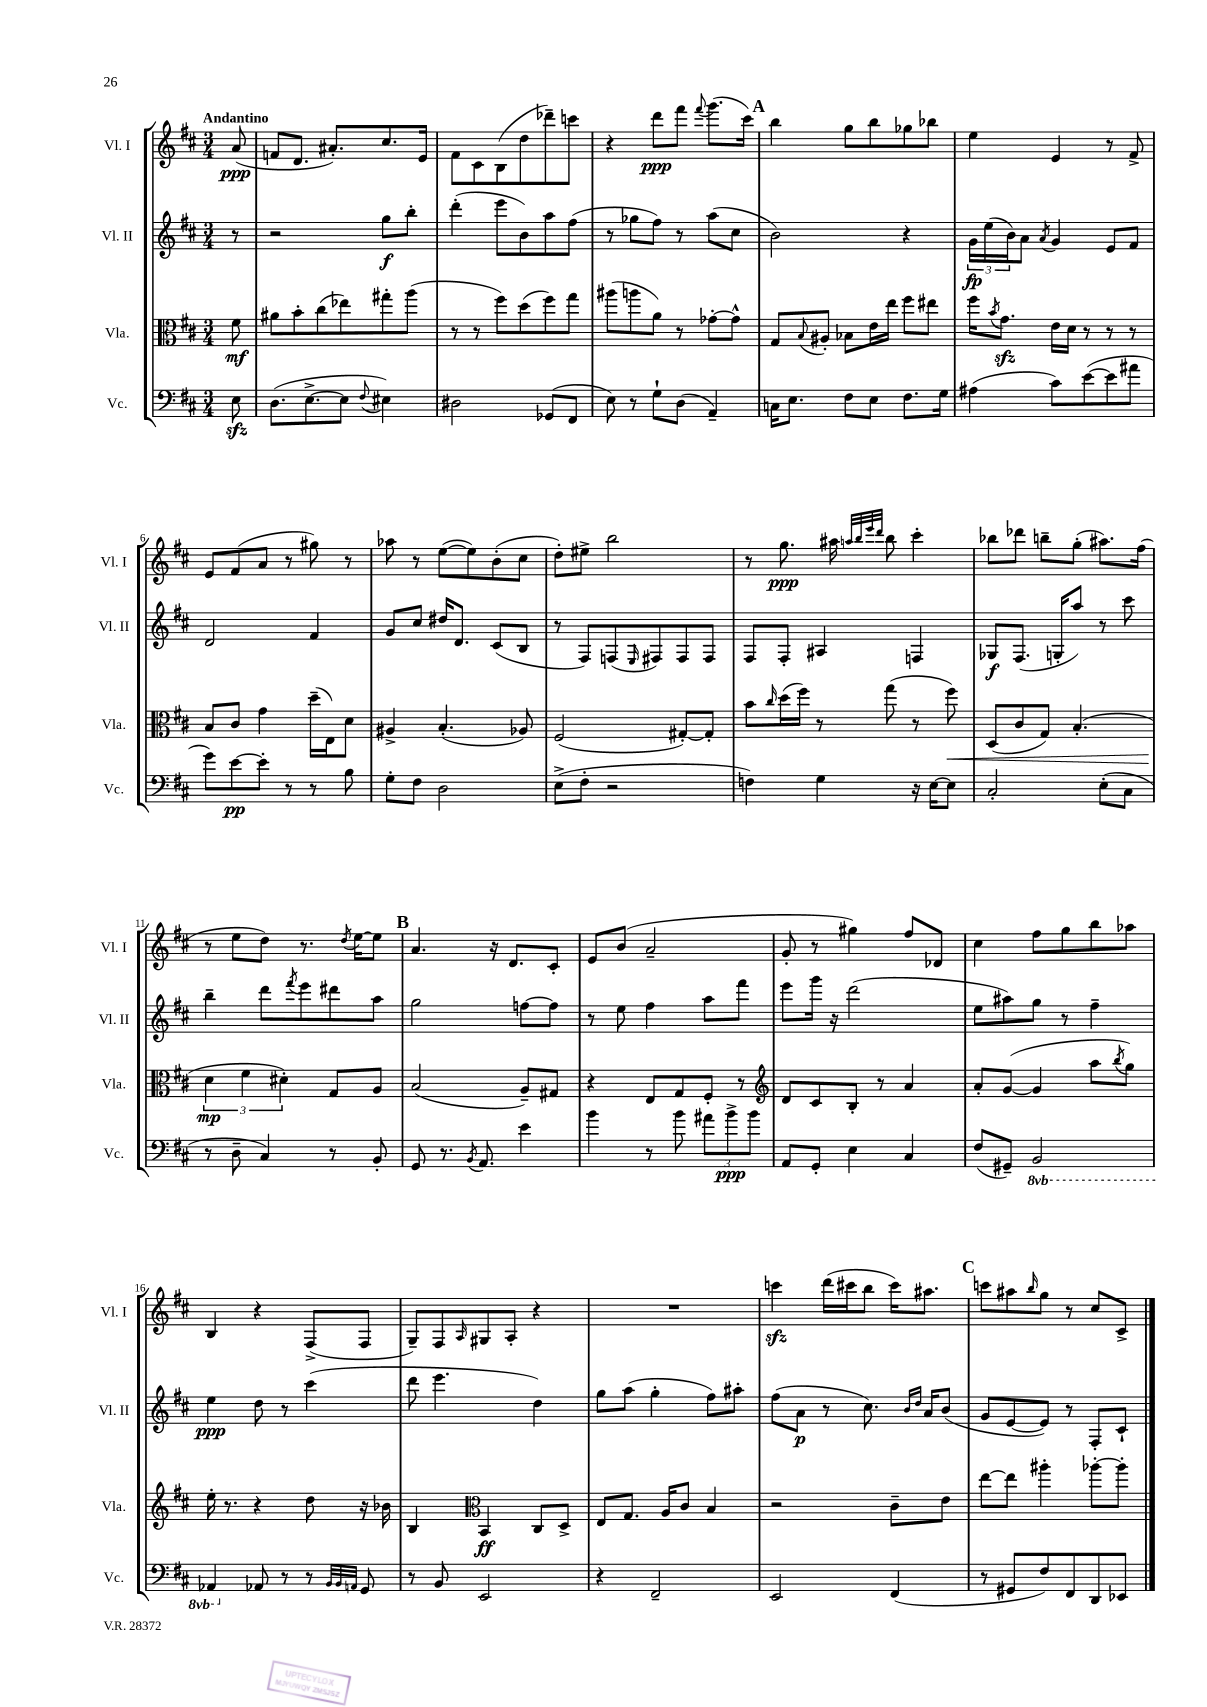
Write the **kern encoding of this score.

**kern	**kern	**kern	**kern
*staff4	*staff3	*staff2	*staff1
*clefF4	*clefC3	*clefG2	*clefG2
*k[f#c#]	*k[f#c#]	*k[f#c#]	*k[f#c#]
*M3/4	*M3/4	*M3/4	*M3/4
8E	8f#	8r	(8a
=	=	=	=
(8.D	8a#	2r	8f
.	8b'	.	8.d
[8.E^	.	.	.
.	(8cc#	.	.
.	.	.	8.a#')
8E]	8ee-)	.	.
8qqF#	.	.	.
4E#)	8gg#'	8gg	8.cc#
.	(8aa	8bb'	.
.	.	.	16e
=	=	=	=
2D#	8r	(4ddd'	8f#
.	8r	.	8c#
.	8ff#)	8eee	(8B
.	(8dd	8b)	8dd
(8GG-	8ff#)	8aa	8ddd-~)
8FF#	8gg	(8ff#	8ccc
=	=	=	=
8E)	(8aa#	8r	4r
8r	8aa	8gg-	.
8G`	8a)	8ff#)	8ddd
(8D	8r	8r	8fff#
.	.	.	8qqfff#
4AA~)	[8g-'	(8aa	(8.ggg
.	8g-^^]	8cc#	.
.	.	.	16ccc#)
=	=	=	=
16C	8G	2b)	4bb
8.E	.	.	.
.	8qqB	.	.
.	8A#'	.	.
8F#	8B-	.	8gg
8E	16e	.	8bb
.	16ee	.	.
8.F#	8ff#	4r	8gg-
.	8ee#	.	8bb-
16G	.	.	.
=	=	=	=
(4A#	16ff#	24g	4ee
.	.	(24ee	.
.	8qb	.	.
.	8.g	.	.
.	.	24b)	.
.	.	8a	.
.	.	8qa	.
8c#)	16e	4g	4e
.	16d	.	.
([8e	8r	.	.
8e]	8r	8e	8r
8a#	8r	8f#	8f#^
=	=	=	=
8g)	8B	2d	8e
[8e	8c#	.	(8f#
8e']	4g	.	8a
8r	.	.	8r
8r	(16dd~	4f#	8gg#)
.	16E)	.	.
8B	8d	.	8r
=	=	=	=
8G'	4A#^	8g	8aa-
8F#	.	8cc#	8r
2D	(4.B'	16dd#	([8ee
.	.	8.d	.
.	.	.	8ee])
.	.	(8c#	(8b'
.	8A-)	8B	8cc#
=	=	=	=
(8E^	(2F#	8r	8dd')
8F#'	.	8F#)	8ee#^
2r	.	(8F	2bb
.	.	16qqE	.
.	.	8F#)	.
.	[8G#')	8F#	.
.	8G#']	8F#	.
=	=	=	=
4F)	8b	8F#	8r
.	16qqcc#	.	.
.	(16dd	8F#'	8.gg
.	16ff#)	.	.
4G	8r	4A#	.
.	.	.	16aa#
.	.	.	32qqaa
.	.	.	32qqbb
.	.	.	32qqeee
.	.	.	32qqddd
.	(8gg	.	8bb
16r	8r	4F	4ccc#'
[16E	.	.	.
8E]	8ff#)	.	.
=	=	=	=
2C#'	(8D	8G-	8bb-
.	8c#	(8.F#	8ddd-
.	8G)	.	8bb~
.	.	16G'	.
.	(4.B'	8aa)	(8gg'
(8E'	.	8r	8.aa#)
8C#	.	8ccc#	.
.	.	.	(16ff#
=	=	=	=
8r	6d	4bb~	8r
8D~	.	.	8ee
.	6f#	.	.
4C#)	.	8ddd	8dd)
.	6d#')	.	.
.	.	8qfff#	.
.	.	8eee	8.r
8r	8G	8ddd#	.
.	.	.	8qdd
.	.	.	[16ee
8BB'	8A	8aa	8ee]
=	=	=	=
8GG	(2B	2gg	4.a
8.r	.	.	.
8qBB	.	.	.
8.AA	.	.	.
.	.	.	16r
.	.	.	8.d
4e	8A~)	[8ff	.
.	8G#	8ff]	8c#'
=	=	=	=
4b	4r	8r	8e
.	.	8ee	(8b
8r	8E	4ff#	2a~
8b	8G	.	.
12a#	8F#'	8aa	.
12b^	.	.	.
.	8r	8fff#	.
12b	.	.	.
=	=	=	=
*	*clefG2	*	*
8AA	8d	8eee	8g'
8GG'	8c#	16ggg	8r
.	.	16r	.
4E	8B'	(2ddd	4gg#)
.	8r	.	.
4C#	4a	.	8ff#
.	.	.	8d-
=	=	=	=
(8F#	8a'	8ee	4cc#
8GG#~)	([8g	8aa#)	.
2BBB	4g]	8gg	8ff#
.	.	8r	8gg
.	8aa	4ff#~	8bb
.	8qbb	.	.
.	8gg)	.	8aa-
=	=	=	=
4AAA-	16ee'	4ee	4B
.	8.r	.	.
8AA-	4r	8dd	4r
8r	.	8r	.
8r	8dd	(4ccc#	(8F#^
32qqBB	.	.	.
32qqBB	.	.	.
32qqAA	.	.	.
8GG	16r	.	8F#
.	16b-	.	.
=	=	=	=
8r	4B	8ddd	8G~)
8BB	.	4.eee	8F#
*	*clefC3	*	*
.	.	.	16qqA
2EE	4BB	.	8G#
.	.	.	8A'
.	8C#	4dd)	4r
.	8D^	.	.
=	=	=	=
4r	8E	8gg	2.r
.	8.G	(8aa	.
2FF#~	.	4gg'	.
.	16A	.	.
.	8c#	.	.
.	4B	8ff#)	.
.	.	8aa#'	.
=	=	=	=
2EE	2r	(8ff#	4ccc
.	.	8a	.
.	.	8r	(16ddd
.	.	.	16ccc#
.	.	8.cc#)	8bb
(4FF#	8c#~	.	16ccc#)
.	.	16qqb	.
.	.	16qqdd	.
.	.	16a	8.aa#
.	8e	(8b	.
=	=	=	=
8r	[8ee	8g	8ccc
8GG#	8ee]	[8e	8aa#
.	.	.	16qqbb
8F#)	4aa#'	8e])	8gg
8FF#	.	8r	8r
8DD	[8aa-'	8F#'	8cc#
8EE-	8aa-']	8c#`	8c#^
==	==	==	==
*-	*-	*-	*-
